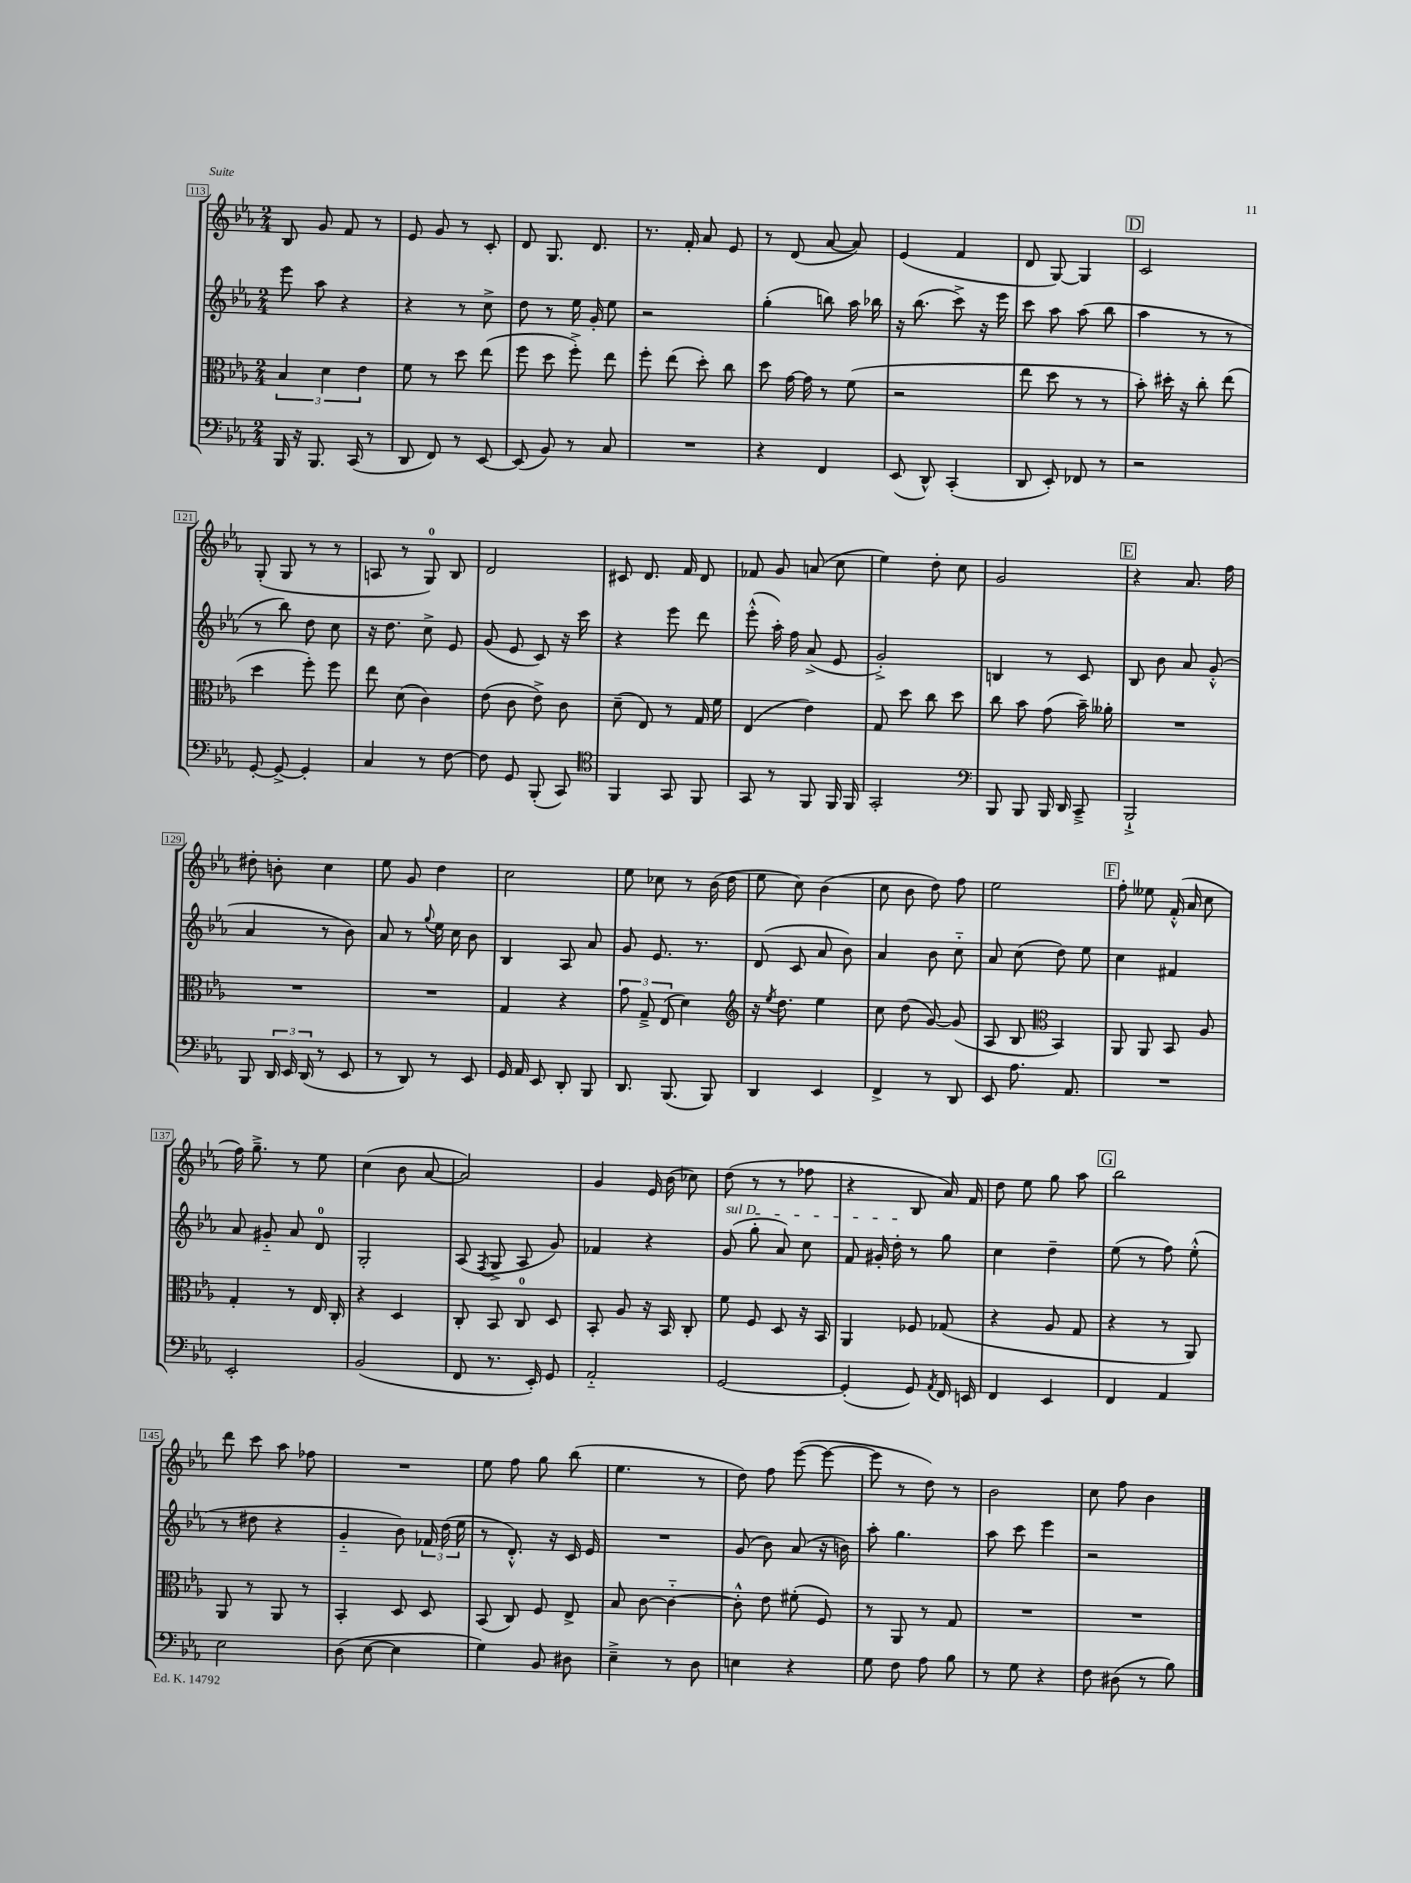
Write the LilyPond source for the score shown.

<<
\new StaffGroup <<
\new Staff = "s0" {
    \clef treble \key ees \major \numericTimeSignature \time 2/4
    \autoBeamOff bes8 g'8 f'8 r8 |
    ees'8 g'8 r8 c'8-. |
    d'8 g8. d'8. |
    r8. f'16-. aes'8 ees'8 |
    r8 d'8( aes'8~ aes'8) |
    ees'4( f'4 |
    d'8 g8~) g4 |
    \mark \markup { \box "D" } c'2 |
    g8-.( g8 r8 r8 |
    a8 r8 g8-0) bes8 |
    d'2 |
    cis'8 d'8. f'16 d'8 |
    fes'8 g'8 a'8( c''8 |
    ees''4) d''8-. c''8 |
    g'2 |
    \mark \markup { \box "E" } r4 aes'8. f''16 |
    dis''8-. b'8-. c''4 |
    ees''8 g'8 d''4 |
    c''2 |
    ees''8 ces''8 r8 bes'16( d''16 |
    ees''8 c''8) bes'4( |
    c''8 bes'8 d''8) f''8 |
    ees''2 |
    \mark \markup { \box "F" } f''8-. eeses''8 f'16-.-^( aes'16 c''8 |
    f''16) g''8.---> r8 ees''8 |
    c''4( bes'8 aes'8~ |
    aes'2) |
    g'4 ees'16 bes'16( ces''8) |
    d''8( r8 r8 fes''8 |
    r4 bes8 aes'16) f'16 |
    d''8 ees''8 g''8 aes''8 |
    \mark \markup { \box "G" } bes''2 |
    d'''8 c'''8 aes''8 fes''8 |
    R2 |
    ees''8 f''8 g''8 bes''8( |
    ees''4. r8 |
    d''8) f''8 ees'''8~( ees'''8~ |
    ees'''8 r8 d''8) r8 |
    bes'2 |
    c''8 f''8 bes'4 \bar "|." |
}
\new Staff = "s1" {
    \clef treble \key ees \major \numericTimeSignature \time 2/4
    \autoBeamOff ees'''8 aes''8 r4 |
    r4 r8 c''8-> |
    d''8 r8 ees''16 g'16-. ees''8 |
    r2 |
    g''4-.( b''8) aes''16 bes''16 |
    r16 bes''8.( c'''8->) r16 ees'''16 |
    c'''8 aes''8 aes''8( bes''8 |
    \mark \markup { \box "D" } aes''4 r8 r8 |
    r8 bes''8) d''8 c''8 |
    r16 d''8. c''8-> ees'8 |
    g'8( ees'8 c'8) r16 c'''16 |
    r4 ees'''8 d'''8 |
    ees'''8-.-^( aes''16-.) f''16 aes'8->( ees'8 |
    g'2-.->) |
    b4 r8 c'8 |
    \mark \markup { \box "E" } bes8 bes'8 aes'8 g'8-.-^( |
    aes'4 r8 bes'8) |
    aes'8 r8 \appoggiatura { g''8 } ees''16 c''16 bes'8 |
    bes4 aes8 aes'8 |
    g'8 ees'8. r8. |
    d'8( c'8 aes'8 bes'8) |
    aes'4 bes'8 c''8-_ |
    aes'8 c''8( d''8) ees''8 |
    \mark \markup { \box "F" } c''4 fis'4 |
    aes'8 gis'8-_ aes'8 d'8-0 |
    g2-. |
    aes8( \acciaccatura { f8 } g8-> aes8 g'8) |
    fes'4 r4 |
    \once \override TextSpanner.bound-details.left.text = \markup { \italic "sul D" } g'8\startTextSpan( g''8-. aes'8) c''8 |
    f'8 gis'16-. d''16-.\stopTextSpan r8 g''8 |
    c''4 d''4-- |
    \mark \markup { \box "G" } ees''8( r8 f''8) ees''8-.-^( |
    r8 dis''8 r4 |
    g'4-_ bes'8) \tuplet 3/2 { fes'16 d''16( ees''16 } |
    r8 d'8.-.-^) r16 c'16 ees'16 |
    R2 |
    g'8( bes'8) aes'8( r16 b'16) |
    aes''8-. g''4. |
    aes''8 c'''8 ees'''4 |
    r2 \bar "|." |
}
\new Staff = "s2" {
    \clef alto \key ees \major \numericTimeSignature \time 2/4
    \autoBeamOff \tuplet 3/2 { bes4 d'4 ees'4 } |
    f'8 r8 d''8 ees''8( |
    f''8 d''8 f''8-.->) ees''8 |
    f''8-. ees''8( d''8-.) c''8 |
    d''8 g'16~ g'16 r8 f'8( |
    r2 |
    ees''8 d''8 r8 r8 |
    \mark \markup { \box "D" } bes'8-.) dis''16-. r16 c''8-. ees''8( |
    d''4 f''8-.) f''8 |
    ees''8 d'8( c'4) |
    ees'8( c'8 ees'8->) c'8 |
    d'8--( ees8) r8 g16 f'16 |
    ees4( ees'4) |
    g8 d''8 c''8 d''8 |
    c''8 bes'8 g'8( bes'16--) aeses'16-. |
    \mark \markup { \box "E" } R2 |
    R2 |
    R2 |
    g4 r4 |
    \tuplet 3/2 { g'8 g8---> ees8( } d'4) |
    \clef treble r16 \acciaccatura { ees''8 } d''8. ees''4 |
    c''8 d''8( g'8~) g'8( |
    aes8 bes8 \clef alto bes,4) |
    \mark \markup { \box "F" } aes,8 aes,8 bes,8 aes8 |
    g4-. r8 ees16 c16-. |
    r4 d4 |
    c8-. bes,8 c8-0 d8 |
    bes,8-. aes8 r16 bes,16 c8-. |
    f'8 f8 d8 r16 bes,16 |
    aes,4 fes8 ges8( |
    r4 aes8 g8 |
    \mark \markup { \box "G" } r4 r8 aes,8) |
    aes,8 r8 aes,8 r8 |
    bes,4-. d8 d8 |
    bes,8( c8) f8 ees8-> |
    bes8 c'8~ c'4~-_ |
    c'8-.-^ ees'8 fis'8-.( f8) |
    r8 aes,8 r8 g8 |
    R2 |
    R2 \bar "|." |
}
\new Staff = "s3" {
    \clef bass \key ees \major \numericTimeSignature \time 2/4
    \autoBeamOff bes,,16 r16 bes,,8. c,16( r8 |
    d,8 f,8) r8 ees,8~ |
    ees,8( bes,8) r8 c8 |
    R2 |
    r4 f,4 |
    ees,8( d,8-^) c,4-.( |
    d,8 ees,8-.) fes,8 r8 |
    \mark \markup { \box "D" } r2 |
    g,8~-. g,8~-> g,4-. |
    c4 r8 f8~ |
    f8 g,8 bes,,8-.( c,8) |
    \clef tenor f,4 g,8 f,8 |
    g,8 r8 f,8 f,16 f,16 |
    g,2-. |
    \clef bass bes,,8 bes,,8 bes,,16 d,16 c,8---> |
    \mark \markup { \box "E" } bes,,2-!-> |
    bes,,8 \tuplet 3/2 { d,16 ees,16 d,16( } r8 ees,8 |
    r8 d,8) r8 ees,8 |
    g,16 aes,16 ees,8 d,8-. bes,,8 |
    d,8. bes,,8.( bes,,8) |
    d,4 ees,4 |
    f,4-> r8 d,8 |
    ees,8 aes8. aes,8. |
    \mark \markup { \box "F" } R2 |
    ees,2-. |
    bes,2( |
    f,8 r8. ees,16-.) g,8 |
    aes,2-_ |
    g,2~ |
    g,4-.( g,8) \acciaccatura { aes,8 } f,16 e,16 |
    f,4 ees,4 |
    \mark \markup { \box "G" } f,4 aes,4 |
    ees2 |
    d8( ees8~ ees4 |
    g4) bes,8 dis8 |
    ees4---> r8 d8 |
    e4 r4 |
    g8 f8 aes8 bes8 |
    r8 g8 r4 |
    f8 dis8( r8 bes8) \bar "|." |
}
>>
>>
\layout { \context { \Score currentBarNumber = #113 \override BarNumber.stencil = #(make-stencil-boxer 0.1 0.3 ly:text-interface::print) } }
